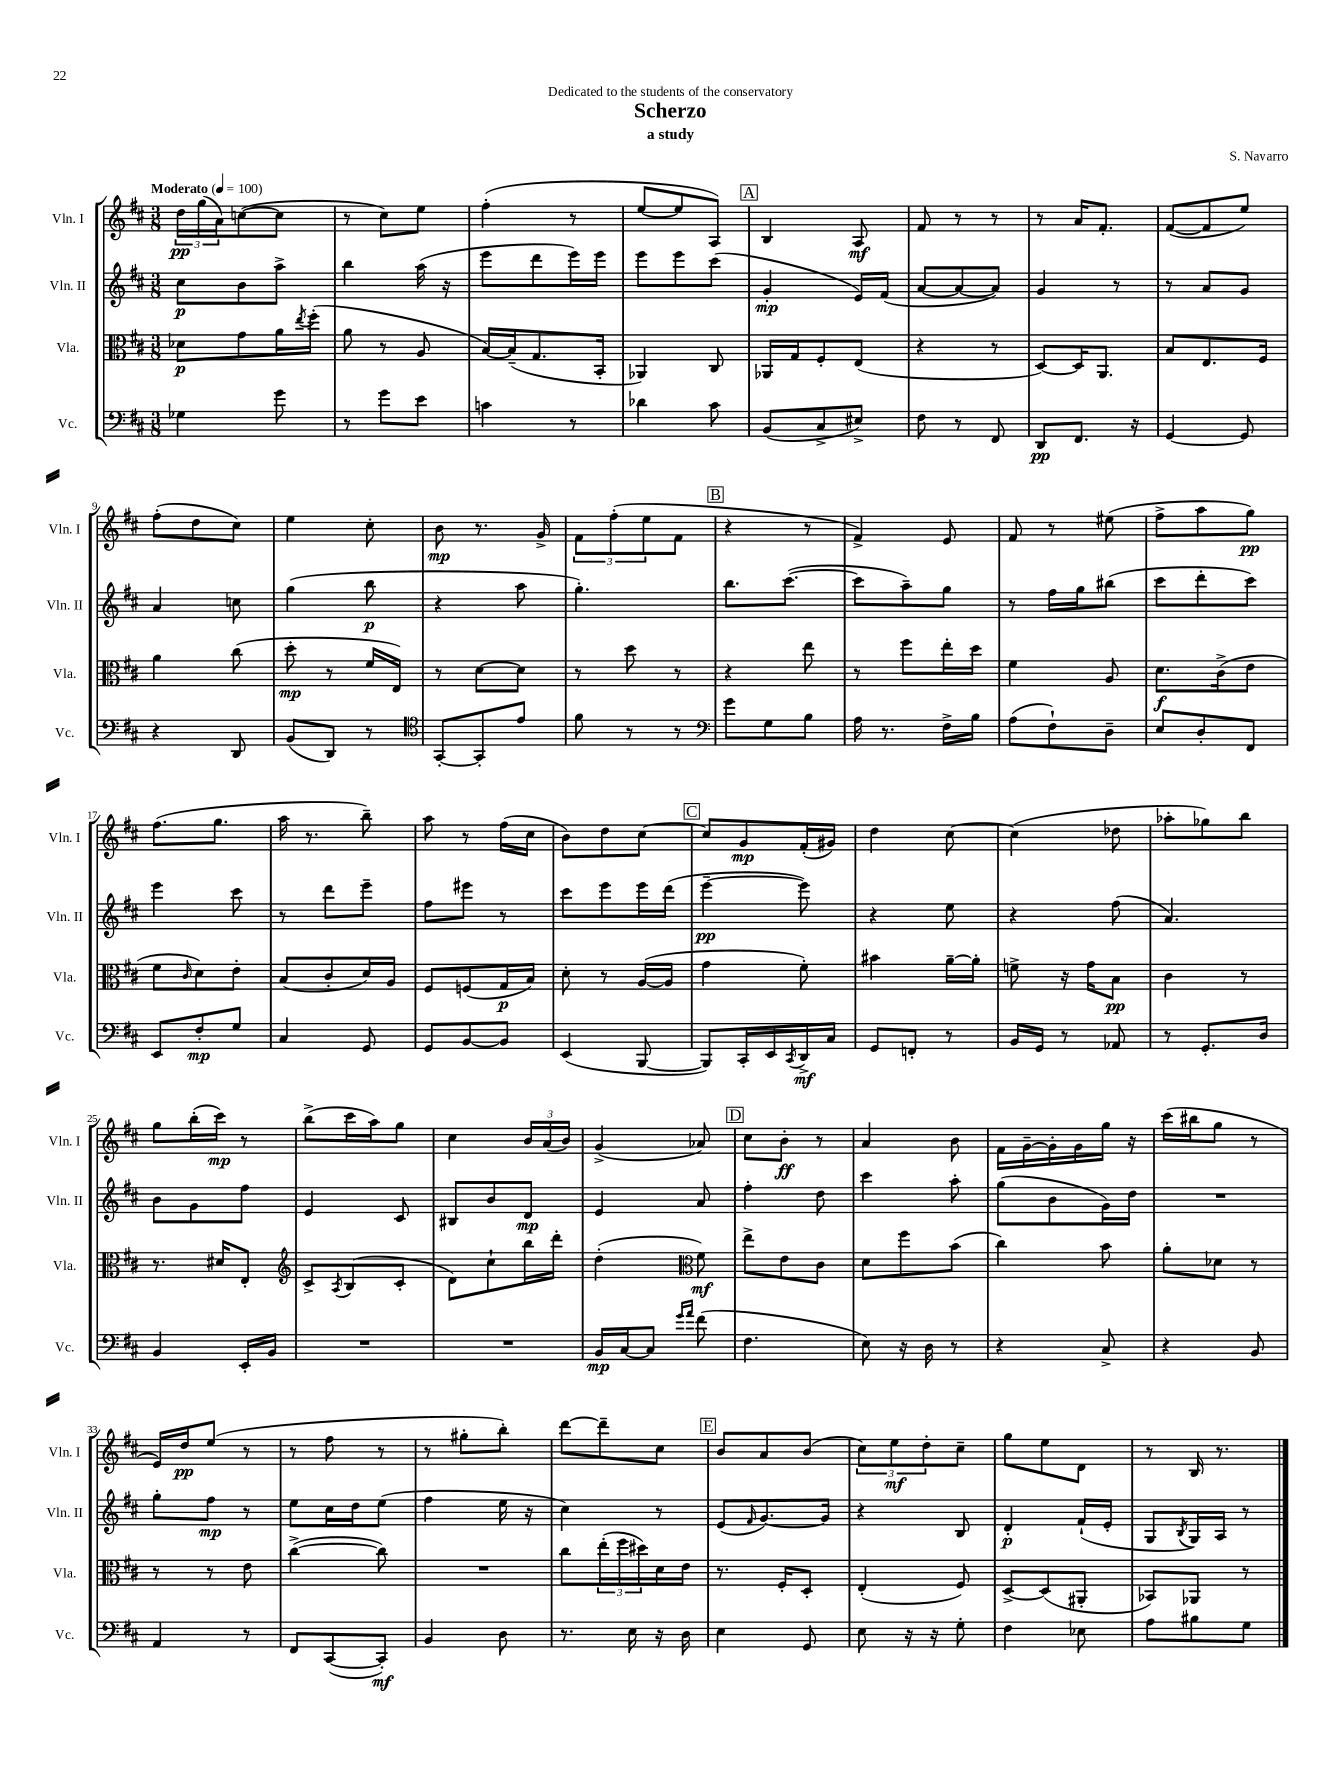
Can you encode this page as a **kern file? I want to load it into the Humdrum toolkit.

**kern	**kern	**kern	**kern
*staff4	*staff3	*staff2	*staff1
*clefF4	*clefC3	*clefG2	*clefG2
*k[f#c#]	*k[f#c#]	*k[f#c#]	*k[f#c#]
*M3/8	*M3/8	*M3/8	*M3/8
*MM100	*MM100	*MM100	*MM100
4G-	8d-	8cc#	24dd
.	.	.	(24gg
.	.	.	24a)
.	8g	8b	([8cc
8g	16a	8aa^	8cc]
.	8qee	.	.
.	(16ff#'	.	.
=	=	=	=
8r	8a	4bb	8r
8g	8r	.	8cc#)
8e	8A	(16aa	8ee
.	.	16r	.
=	=	=	=
4c	[16B)	8eee	(4ff#'
.	(16B~]	.	.
.	8.G	8ddd	.
8r	.	16eee)	8r
.	16BB'	16eee	.
=	=	=	=
4d-	4AA-)	8eee	[8ee
.	.	8eee	8ee]
8c#	8C#	(8ccc#	8A)
=	=	=	=
(8BB	16AA-	4g'	4B
.	16G	.	.
8C#^	8F#'	.	.
8E#^)	(8E	16e)	8A
.	.	(16f#	.
=	=	=	=
8F#	4r	[8a	8f#
8r	.	8a_	8r
8FF#	8r	8a])	8r
=	=	=	=
8DD	[8D)	4g	8r
8.FF#	16D]	.	16a
.	8.AA	.	8.f#'
.	.	8r	.
16r	.	.	.
=	=	=	=
[4GG	8B	8r	([8f#
.	8.E	8a	8f#]
8GG]	.	8g	8ee)
.	16F#	.	.
=	=	=	=
4r	4a	4a	(8ff#'
.	.	.	8dd
8DD	(8cc#	8cc	8cc#)
=	=	=	=
(8BB	8dd'	(4gg	4ee
8DD)	8r	.	.
8r	16f#	8bb	8cc#'
.	16E)	.	.
=	=	=	=
*clefC4	*	*	*
[8GG'	8r	4r	8b
8GG']	[8d	.	8.r
8e	8d]	8aa	.
.	.	.	16g^
=	=	=	=
8f#	8r	4.gg')	12f#
.	.	.	(12ff#'
8r	8dd	.	.
.	.	.	12ee
8r	8r	.	8f#
=	=	=	=
*clefF4	*	*	*
8g	4r	8.bb	4r
8G	.	.	.
.	.	([8.ccc#	.
8B	8ee	.	8r
=	=	=	=
16A	8r	8ccc#]	4f#^)
8.r	.	.	.
.	8ff#	8aa~)	.
16F#^	16ee'	8gg	8e
16B	16dd	.	.
=	=	=	=
(8A	4f#	8r	8f#
8F#`)	.	16ff#	8r
.	.	16gg	.
8D~	8A	(8bb#	(8ee#
=	=	=	=
8E	8.d	8ccc#	8ff#^
8D'	.	8ddd'	8aa
.	(16c#^	.	.
8FF#	8e	8ccc#)	8gg)
=	=	=	=
8EE	8f#	4eee	(8.ff#
.	16qqc#	.	.
8F#'	8d)	.	.
.	.	.	8.gg
8G	8e'	8ccc#	.
=	=	=	=
4C#	(8B	8r	16aa
.	.	.	8.r
.	8c#'	8ddd	.
8GG	16d)	8eee~	8bb~)
.	16A	.	.
=	=	=	=
8GG	8F#	8ff#	8aa
[8BB	(8F	8eee#	8r
8BB]	16G	8r	(16ff#
.	16B)	.	16cc#
=	=	=	=
(4EE	8d'	8ccc#	8b)
.	8r	8eee	8dd
[8BBB	([16A	16eee	[8cc#
.	16A]	(16ddd	.
=	=	=	=
8BBB])	4g	[4eee~	8cc#]
16CC#'	.	.	8g
16EE	.	.	.
8qCC#	.	.	.
16DD^	8f#')	8eee])	(16f#'
16C#	.	.	16g#)
=	=	=	=
8GG	4b#	4r	4dd
8FF'	.	.	.
8r	[16a~	8ee	[8cc#
.	16a']	.	.
=	=	=	=
16BB	8f^	4r	(4cc#]
16GG	.	.	.
8r	16r	.	.
.	16g	.	.
8AA-	8B	(8ff#	8dd-
=	=	=	=
8r	4c#	4.a)	8aa-'
8.GG'	.	.	8gg-)
.	8r	.	8bb
16D	.	.	.
=	=	=	=
4BB	8.r	8b	8gg
.	.	8g	(16bb'
.	16d#	.	16ccc#)
16EE'	8E'	8ff#	8r
16BB	.	.	.
=	=	=	=
*	*clefG2	*	*
4.r	8c#^	4e	(8bb^
.	8qA	.	.
.	(8B	.	16ccc#
.	.	.	16aa)
.	8c#'	8c#	8gg
=	=	=	=
4.r	8d)	8B#	4cc#
.	8cc#`	8b	.
.	16bb	8d	24b
.	.	.	(24a
.	16ddd'	.	.
.	.	.	24b)
=	=	=	=
16BB	(4dd'	4e	(4g^
[16C#	.	.	.
8C#]	.	.	.
*	*clefC3	*	*
16qqg	.	.	.
16qqa	.	.	.
(8f#	8f#)	8a	8a-)
=	=	=	=
4.F#	8ee^	4ff#'	8cc#
.	8e	.	8b'
.	8c#	8dd	8r
=	=	=	=
8E)	8d	4ccc#	4a
16r	8ff#	.	.
16D	.	.	.
8r	(8b	8aa'	8b
=	=	=	=
4r	4cc#)	(8gg	16f#
.	.	.	[16g~
.	.	8b	16g']
.	.	.	16g
8C#^	8b	16g)	16gg
.	.	16dd	16r
=	=	=	=
4r	8a'	4.r	(16ccc#
.	.	.	16bb#
.	8d-	.	8gg
8BB	8r	.	8r
=	=	=	=
4AA	8r	8gg'	16e)
.	.	.	16dd
.	8r	8ff#	(8ee
8r	8e	8r	8r
=	=	=	=
8FF#	([4cc#^	8ee	8r
([8CC#	.	16cc#	8ff#
.	.	16dd	.
8CC#'])	8cc#])	(8ee	8r
=	=	=	=
4BB	4.r	4ff#	8r
.	.	.	8gg#'
8D	.	16ee	8bb')
.	.	16r	.
=	=	=	=
8.r	8cc#	4cc#)	[8ddd
.	(24ee'	.	8ddd~]
.	24ff#	.	.
16E	.	.	.
.	24dd#)	.	.
16r	16d	8r	8cc#
16D	16e	.	.
=	=	=	=
4E	8.r	(8e	8b
.	.	16qqf#	.
.	.	[8.g)	8a
.	16F#'	.	.
8GG	8D'	.	(8b
.	.	16g]	.
=	=	=	=
8E	(4E'	4r	12cc#)
.	.	.	12ee
16r	.	.	.
.	.	.	12dd'
16r	.	.	.
8G'	8F#)	8B	8cc#~
=	=	=	=
4F#	[8D^	4d'	8gg
.	(8D]	.	8ee
8E-	8AA#'	(16f#`	8d
.	.	16e'	.
=	=	=	=
8A	8BB-)	8G	8r
.	.	8qB	.
8B#	8AA-	16G)	16B
.	.	16A	8.r
8G	8r	8r	.
==	==	==	==
*-	*-	*-	*-
